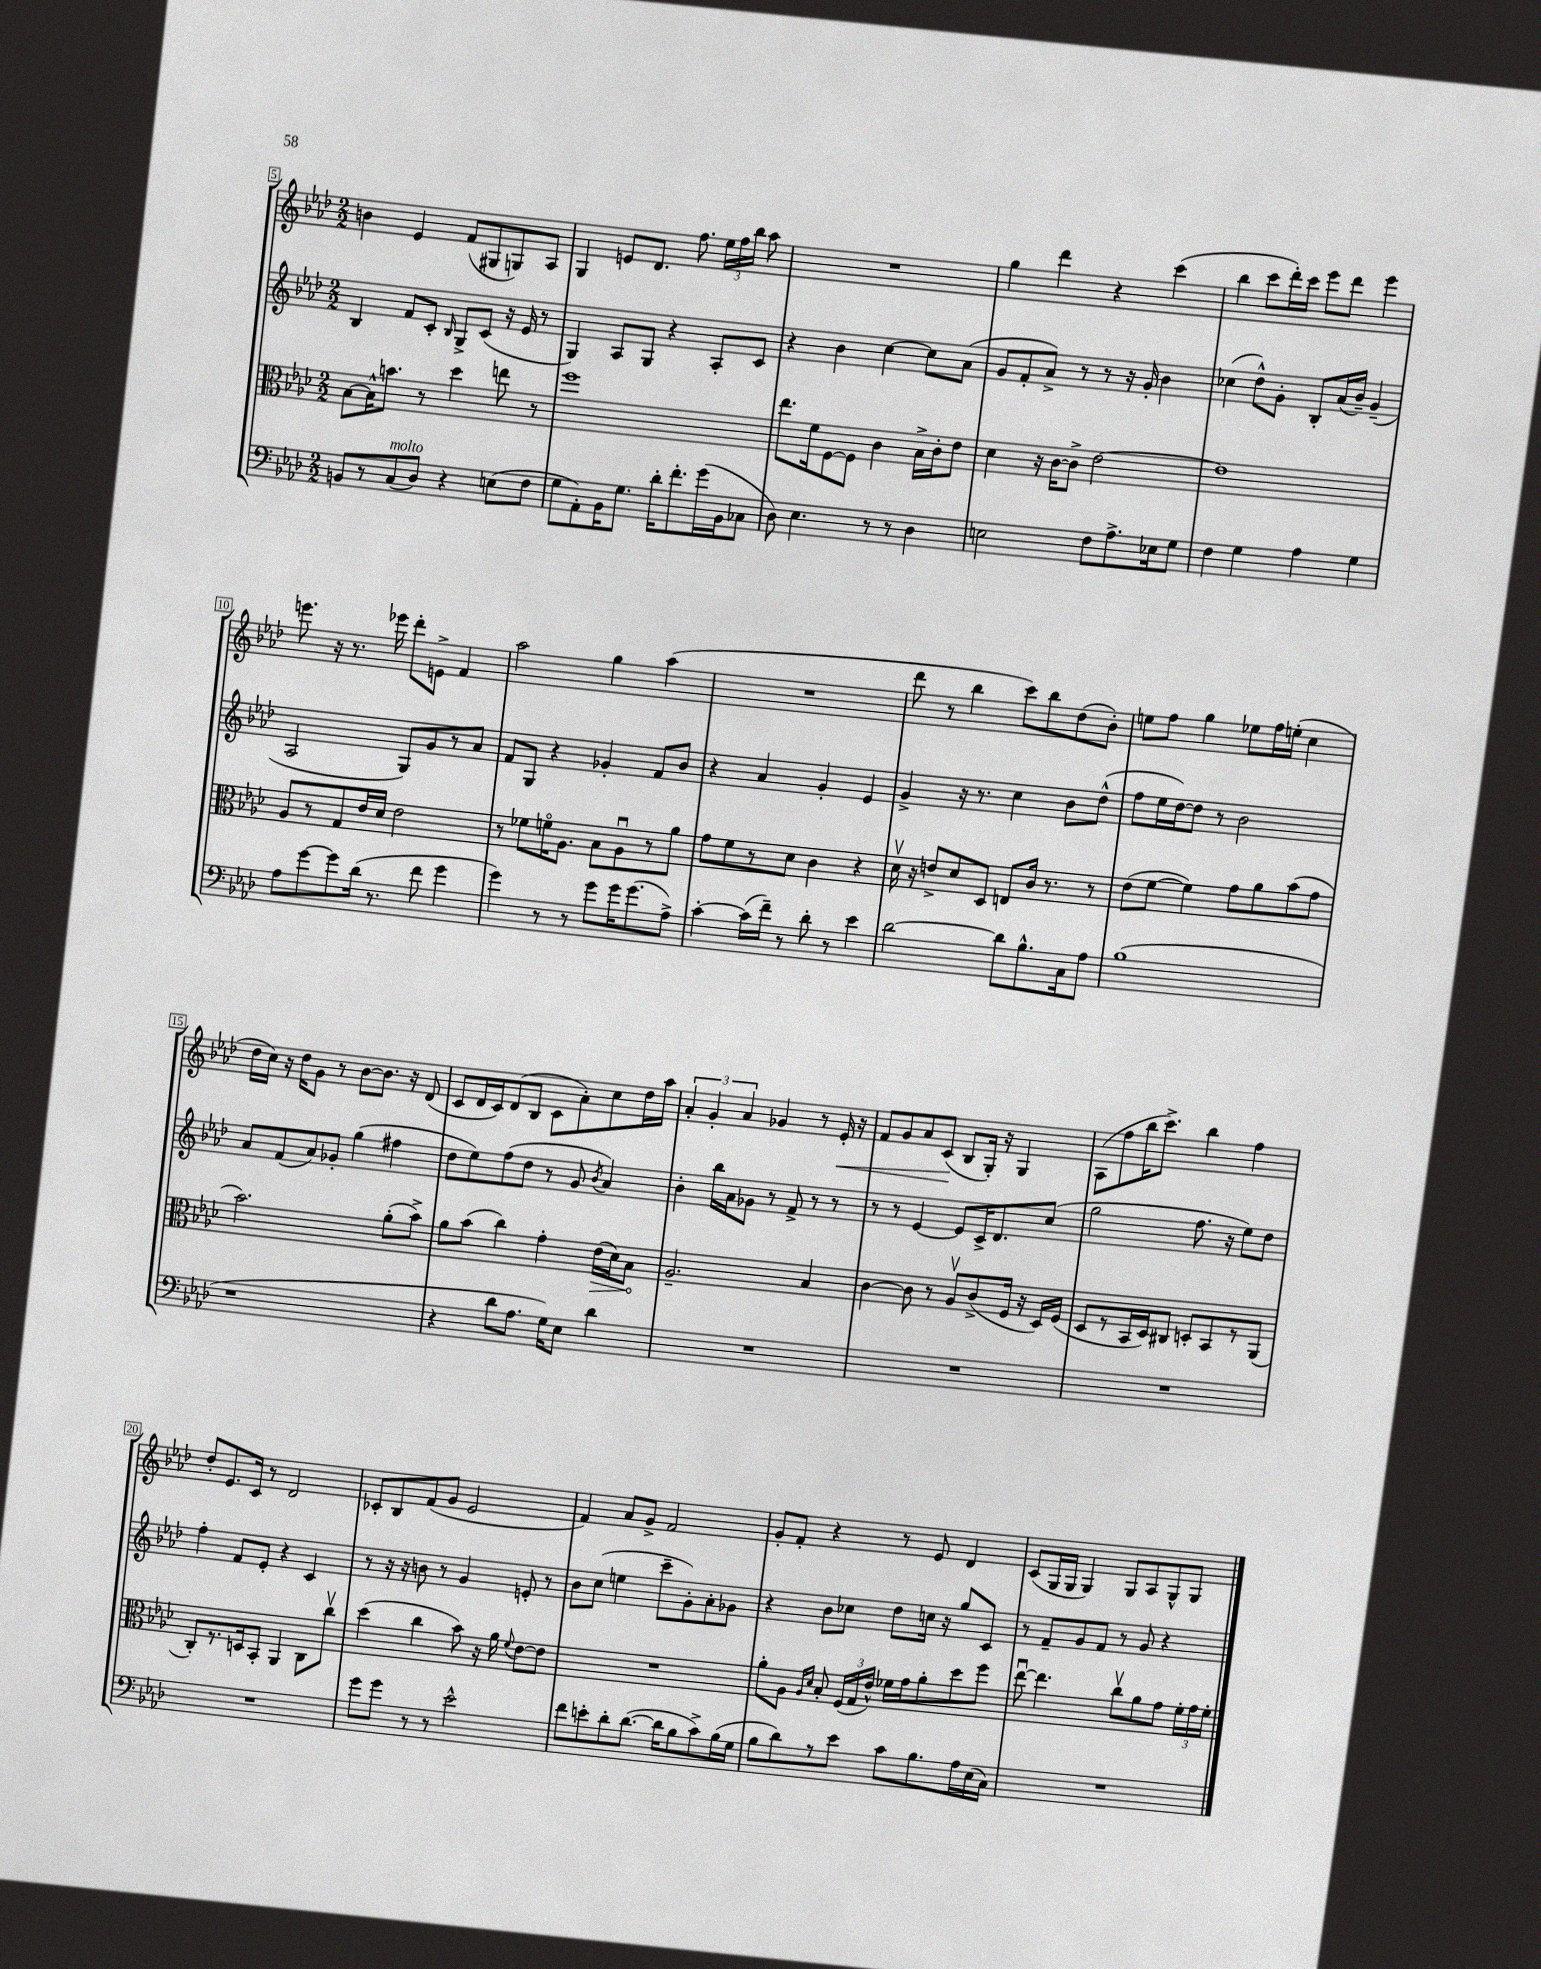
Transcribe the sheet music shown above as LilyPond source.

<<
\new StaffGroup <<
\new Staff = "s0" {
    \clef treble \key aes \major \numericTimeSignature \time 2/2
    \autoBeamOff b'4 ees'4 f'8[( gis8 g8) aes8] |
    g4 e'8[ des'8.] f''8. \tuplet 3/2 { ees''16[ f''16 bes''16] } aes''8 |
    R1 |
    g''4 des'''4 r4 c'''4( |
    bes''4 c'''8[ des'''16-.) c'''16] ees'''8[ des'''8] ees'''4 |
    e'''8. r16 r8. ees'''16 des'''8[-. e'8]-> f'4 |
    aes''2 g''4 aes''4( |
    R1 |
    des'''8 r8 bes''4 c'''8[) bes''8 des''8( bes'8]-.) |
    e''8[ f''8] g''4 ees''8[ f''16 e''16]-.( c''4 |
    des''16[ c''16]) r16 des''16[ g'8] r8 bes'8[~ bes'8.] r16 des'8( |
    c'8[ des'16 c'16) des'8( bes8] c'8[ aes'8-.) c''8 des''16 aes''16] |
    \tuplet 3/2 { aes'4-. g'4-. aes'4 } ges'4 r8 ees'16-.\< r16 |
    f'8[ g'8 aes'8 c'8]\!( bes8[ g16]-.) r16 g4 |
    aes8[( f''8 bes''16 c'''8.]->) bes''4 f''4 |
    des''8[-. ees'8. c'16] r8 des'2 |
    ces'8[-. bes8 f'8( g'8] ees'2 |
    f'4) aes'8[ g'8]-> f'2 |
    g'8[-. f'8]-. r4 r8 ees'8 des'4 |
    c'8[( g16 g16] g4) g8[ aes8 g8-^ g8] \bar "|." |
}
\new Staff = "s1" {
    \clef treble \key aes \major \numericTimeSignature \time 2/2
    \autoBeamOff bes4 f'8[ c'8]-. \grace { bes16 } g8[-> c'8]( r16 ees'16 r8 |
    g4) aes8[ g8] r4 aes8[-. c'8] |
    r4 bes'4 c''4~ c''8[ aes'8]( |
    g'8[ f'8-. aes'8]->) r8 r8 r16 g'16-. bes'4 |
    ces''4( des''8[-^) g'8]-. bes8[-. aes'16( bes'16]--) g'4--( |
    aes2 g8[) g'8 r8 aes'8] |
    f'8[ g8] r4 ges'4-. f'8[ bes'8] |
    r4 aes'4 g'4-. ees'4 |
    g'4-> r16 r8. c''4 bes'8[ des''8]-^( |
    f''8[ ees''16 des''16~) des''8] r8 bes'2 |
    aes'8[ f'8( aes'8) ges'8]-. g''4( fis''4 |
    des''8[ ees''8) f''8( des''8] r8 g'8 \acciaccatura { bes'8 } aes'4) |
    bes'4-. bes''16[ aes'16 ges'8] r8 f'8-> r8 r8 |
    r8 r8 ees'4~ ees'8[ c'16-> des'8. c''8]( |
    g''2 f''8. r16 ees''8[) des''8] |
    f''4-. f'8[ ees'8]-. r4 c'4 |
    r8 r16 r16 b'8 r8 g'4 e'8-. r8 |
    bes'8[ c''8]( e''4 c'''8[-- g'8-.) aes'8-. ges'8] |
    r4 bes'8[ ces''8] des''8[ c''16] r16 g''8[ c'8] |
    r8 f'8[-- g'8 f'8] r8 g'8 r4 \bar "|." |
}
\new Staff = "s2" {
    \clef alto \key aes \major \numericTimeSignature \time 2/2
    \autoBeamOff bes8[~ bes16-^ b'8.] r8 des''4 e''8 r8 |
    f''1 |
    ees''8.[ f'16 f8~ f8] c'4 bes16[-> c'16-. ees'8] |
    des'4 r16 c'16[~ c'8]-> ees'2~ |
    ees'1 |
    aes8[ r8 g8 ees'16 des'16] ees'2 |
    r8 fes'8[ f'16\flageolet aes8.] bes8[ aes8\downbow r8 aes'8] |
    g'8[ f'8 r8 des'8] c'4 r4 |
    des'16\upbow r16 e'8[-> des'8 des8] e8[ c'16] r8. r8 |
    ees'8[( f'8]~ f'4) g'8[ aes'8 bes'8( g'8] |
    bes'2.) aes'8[-.( bes'8]->) |
    aes'8[ bes'8]( c''4) g'4-. \once \override Hairpin.circled-tip = ##t ees'16[\>( des'16) bes8]\! |
    aes2.-- bes4 |
    c'4~ c'8 r8 aes8[\upbow c'8->( f16] r16 des16[) f16]( |
    des8[ r8 bes,16 des16) cis8] d8[-. bes,8 r8 aes,8]( |
    c8[-.) r8. d16 bes,8]-. aes,4 c8[ c''8]\upbow |
    des''4( c''4 bes'8) r16 aes'16 \appoggiatura { f'8 } ees'8[~ ees'8] |
    R1 |
    aes'8[-. aes8] \grace { aes16[ des'16] } bes8-. \tuplet 3/2 { f16[( g16 ees'16]-^) } fes'16[ g'16 aes'8-. des''8 f''8] |
    ees''8~\downbow ees''4. c''8[\upbow aes'8 g'8] \tuplet 3/2 { f'16[-. g'16 f'16]-. } \bar "|." |
}
\new Staff = "s3" {
    \clef bass \key aes \major \numericTimeSignature \time 2/2
    \autoBeamOff b,8[ r8 c8^\markup { \italic "molto" }( des8]) r4 e8[( f8] |
    g8[ aes,8-.) bes,16 g8.] des'16[-. f'8.-. g'16( bes,16 ces8] |
    des8) ees4. r8 r8 des4 |
    e2 f8[ aes8.-> ees16 g8] |
    f4 g4 aes4 g4 |
    aes8[ g'8~ g'8 des'16]( r8. f'8 g'4 |
    g'4) r8 r8 g'8[ g'16 g'8.( aes8]->) |
    c'4~-. c'16[( f'16]--) r8 des'8-. r8 ees'4 |
    des'2~ des'8[ bes8.-^ c16 aes8] |
    bes1( |
    r1 |
    r4 des'8[ aes8.] g16[) ees8] des'4 |
    R1 |
    R1 |
    R1 |
    R1 |
    g'8[ g'8] r8 r8 ees'2-^ |
    f'8[ e'8-. des'8-. des'8.]~( des'16[ bes8 c'8->) bes16( g16] |
    bes8[ des'8) r8 ees'8] c'8[ bes8. aes16 ees16( c16]) |
    R1 \bar "|." |
}
>>
>>
\layout { \context { \Score currentBarNumber = #5 \override BarNumber.stencil = #(make-stencil-boxer 0.1 0.3 ly:text-interface::print) } }
